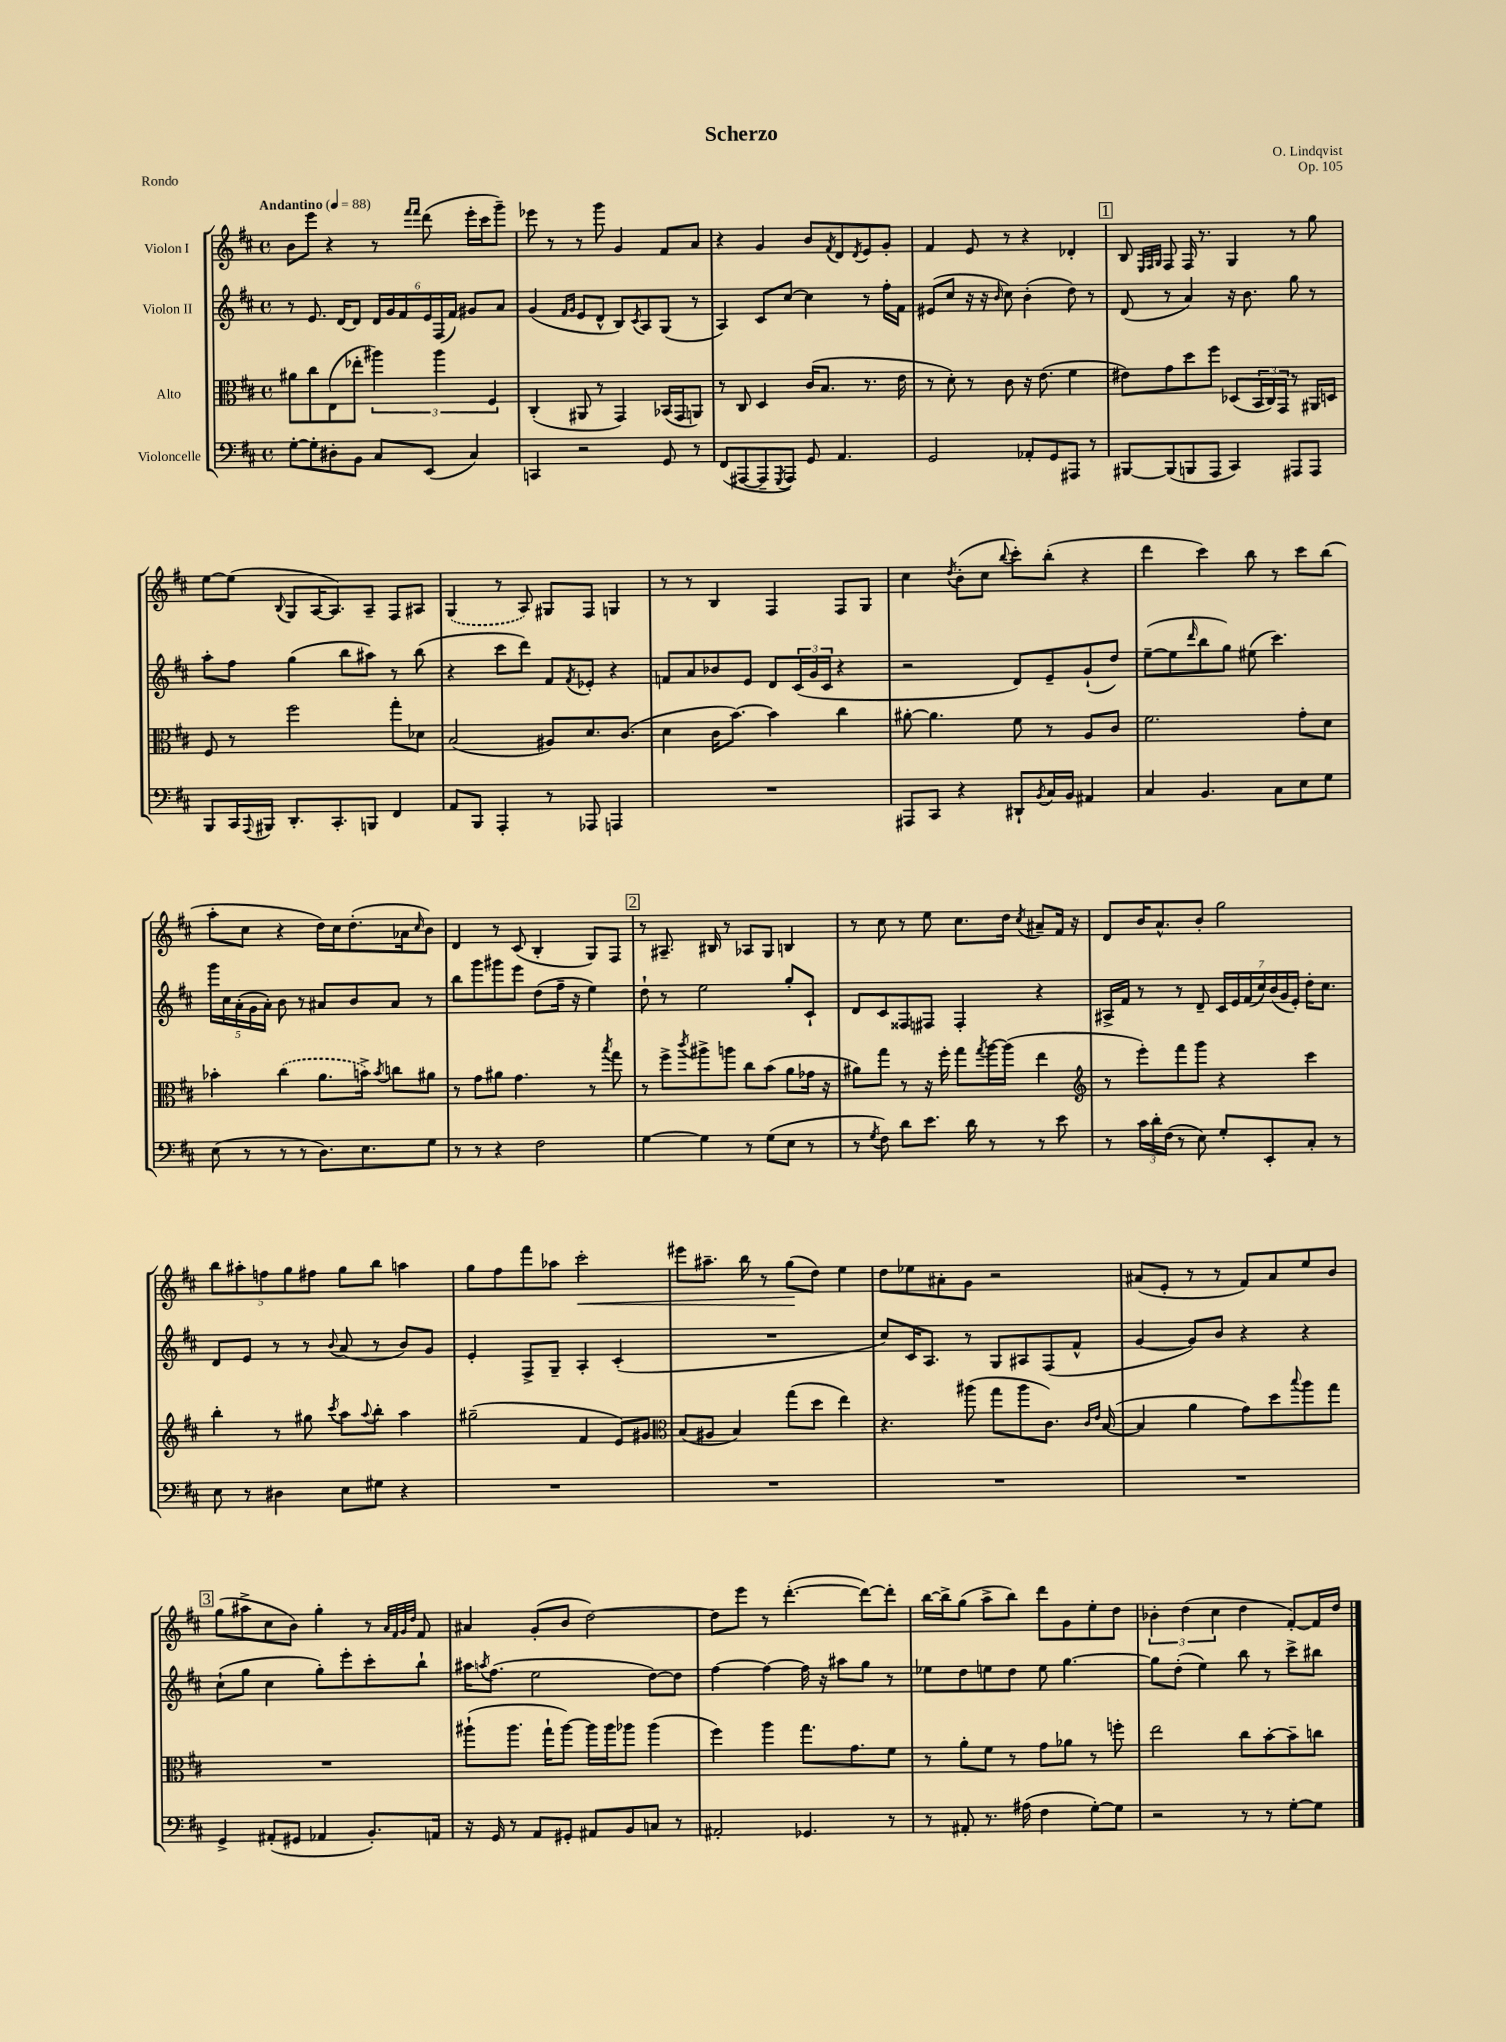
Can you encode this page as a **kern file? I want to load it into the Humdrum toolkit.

**kern	**kern	**kern	**kern
*staff4	*staff3	*staff2	*staff1
*clefF4	*clefC3	*clefG2	*clefG2
*k[f#c#]	*k[f#c#]	*k[f#c#]	*k[f#c#]
*M4/4	*M4/4	*M4/4	*M4/4
*met(c)	*met(c)	*met(c)	*met(c)
*MM88	*MM88	*MM88	*MM88
[8G'	8a#	8r	8b
8G']	8cc#	8.e	8eee
8D#'	(8E	.	4r
.	.	[16d	.
8BB	8ee-'	8d]	.
8C#	6aa#)	24d	8r
.	.	24g	.
.	.	24f#	.
.	.	.	16qqfff#
.	.	.	16qqfff#
(8EE	.	24e	(8ddd
.	6aa#	(24F#	.
.	.	24f#)	.
4C#)	.	8g#	16eee'
.	.	.	16ccc#
.	6F#	.	.
.	.	8a	8ggg~)
=	=	=	=
4CC	(4C#'	(4g	8eee-
.	.	.	8r
.	.	16qqf#	.
.	.	16qqg	.
2r	8AA#	8e	8r
.	8r	8d^^	8ggg
.	4GG)	8B)	4g
.	.	8qc#	.
.	.	8A	.
8GG	(16BB-	(8G	8f#
.	16GG	.	.
8r	8AA)	8r	8a
=	=	=	=
(8FF#	8r	4A)	4r
[8AAA#	8C#	.	.
8AAA#~]	4D	8c#	4g
8qGGG	.	.	.
8AAA#)	.	[8cc#	.
8GG	(16c#	4cc#]	8b
.	8.B	.	.
.	.	.	8qf#
4.AA	.	.	8d
.	.	.	8qd
.	8.r	8r	8e
.	.	16ff#'	8g'
.	16e	16f#	.
=	=	=	=
2GG	8r	(8e#	4f#
.	8d')	8cc#	.
.	8r	16r	8e
.	.	16r	.
.	.	16qqb	.
.	8c#	8cc#)	8r
8AA-'	16r	(4b'	4r
.	(8.e	.	.
8GG	.	.	.
8AAA#	4f#	8dd)	4d-'
8r	.	8r	.
=	=	=	=
[8BBB#	8e#)	(8d	8B
.	.	.	32qqE
.	.	.	32qqF#
.	.	.	32qqG
(8BBB#]	8g	8r	8F#
8BBB	8dd	4a)	16F#
.	.	.	8.r
8AAA	8ff#	.	.
4CC#)	(8D-	16r	4G
.	.	8.b	.
.	24BB	.	.
.	24C#)	.	.
.	24GG	.	.
8AAA#	8r	8gg	8r
8AAA#	16AA#	8r	8gg
.	16D	.	.
=	=	=	=
8BBB	8F#	8aa'	[8ee
16CC#	8r	8ff#	(8ee]
8qqAAA	.	.	.
16BBB#	.	.	.
.	.	.	8qqB
8.DD'	2ff#	(4gg	8G
.	.	.	[16A
8.CC#'	.	.	8.A])
.	.	8bb	.
8BBB	.	8aa#)	8A~
4FF#	8gg'	8r	8F#
.	8d-	(8bb	8A#
=	=	=	=
8AA	(2B	4r	(4G
8BBB	.	.	.
4AAA'	.	8ccc#	8r
.	.	8ddd)	8A)
8r	8A#)	8f#	8G#
.	.	8qf#	.
8AAA-	8.d	8e-'	8F#
4AAA	.	4r	4G
.	(8.c#	.	.
=	=	=	=
1r	4d	8f	8r
.	.	8a	8r
.	16c#	8b-	4B
.	[8.b)	.	.
.	.	8e	.
.	4b]	8d	4F#
.	.	(24c#	.
.	.	24g	.
.	.	24c#	.
.	4cc#	4r	8F#
.	.	.	8G
=	=	=	=
8AAA#	[8a#'	2r	4cc#
8CC#	4.a#]	.	.
.	.	.	8qdd
4r	.	.	(8b'
.	.	.	8cc#
.	.	.	8qqbb
8DD#`	8f#	8d)	8ccc#')
8qBB	.	.	.
16C#	8r	8e~	(8bb'
16BB	.	.	.
4AA#	8A	(8g`	4r
.	8c#	8dd)	.
=	=	=	=
4C#	2.f#	([8ee~	4ddd
.	.	8ee]	.
.	.	16qqddd	.
4.BB	.	8bb	4ccc#)
.	.	8gg)	.
.	.	(8ee#	8bb
8C#	.	4.ccc#)	8r
8E	8g'	.	8ccc#
8G	8d	.	(8bb
=	=	=	=
(8E	4b-'	20ggg	8aa'
.	.	20cc#	.
.	.	(20a'	.
8r	.	.	8cc#
.	.	20g	.
.	.	20a')	.
8r	(4cc#	8b	4r
8r	.	8r	.
8.D)	8.a	8a#	16dd)
.	.	.	16cc#
.	.	8b	(8.dd'
8.E	16b^)	.	.
.	8qb	.	.
.	8cc	8a#	.
.	.	.	16a-
.	.	.	16qqcc#
8G	8a#	8r	8b)
=	=	=	=
8r	8r	8bb	4d
8r	8g	8ggg	.
4r	8a#	8ggg#	8r
.	4.g	8eee	(8c#
2F#	.	(8dd	4B'
.	.	16ff#~	.
.	.	16r	.
.	8r	4ee)	8G)
.	8qbb	.	.
.	8gg	.	8F#
=	=	=	=
[4G	8r	8dd`	8r
.	8ff#^	8r	8.A#~
.	8qccc#	.	.
4G]	8aa#^	2ee	.
.	.	.	16B#
.	8aa	.	8r
8r	8cc#	.	8A-
(8G	(8b	.	8G
8E	8a	8gg'	4B
8r	16g-	8c#`	.
.	16r	.	.
=	=	=	=
8r	8a#)	8d	8r
8qG	.	.	.
8F#)	8gg	8c#	8cc#
8d	8r	8F##	8r
8.e	16r	8F#	8ee
.	16ff#'	.	.
.	8gg	4F#'	8.cc#
16d	.	.	.
.	8qgg	.	.
8r	[16aa	.	.
.	(16aa]	.	16dd
.	.	.	8qcc#
8r	4ee	4r	8a#~
8e	.	.	16f#
.	.	.	16r
=	=	=	=
*	*clefG2	*	*
8r	8r	16A#^	8d
.	.	16f#	.
24c#	8eee')	8r	16b
24d'	.	.	.
.	.	.	8.a^^
(24F#	.	.	.
8r	8fff#	8r	.
8E)	8ggg	8d~	8b'
8G'	4r	28c#	2gg
.	.	28e	.
.	.	(28f#	.
.	.	28cc#)	.
8EE'	.	.	.
.	.	(28b	.
.	.	28g	.
.	.	28e')	.
8C#'	4ccc#	16dd'	.
.	.	8.cc#	.
8r	.	.	.
=	=	=	=
8E	4bb'	8d	10bb
.	.	.	10aa#'
8r	.	8e	.
.	.	.	10ff
4D#	8r	8r	.
.	.	.	10gg
.	8gg#	8r	.
.	.	.	10ff#
.	8qccc#	8qqb	.
8E	8aa	(8a	8gg
.	8qqaa	.	.
8G#	8bb'	8r	8bb
4r	4aa	8b)	4aa
.	.	8g	.
=	=	=	=
1r	(2gg#~	4e'	8gg
.	.	.	8ff#
.	.	8F#^	8fff#
.	.	8G~	8aa-
.	4f#	4A'	2ccc#'
.	8e)	(4c#'	.
.	8g#	.	.
=	=	=	=
*	*clefC3	*	*
1r	(8B	1r	8eee#
.	8A#	.	8.aa#~
.	4B)	.	.
.	.	.	16bb
.	.	.	8r
.	(8gg	.	(8gg
.	8dd	.	8dd)
.	4ee)	.	4ee
=	=	=	=
1r	4.r	8cc#)	8dd
.	.	16c#	8ee-
.	.	8.A	.
.	.	.	8a#'
.	(8aa#	8r	8g
.	8gg	8G	2r
.	8aa#	8A#	.
.	8.c#)	(8F#	.
.	.	8f#^^	.
.	16qqc#	.	.
.	16qqe	.	.
.	([16B	.	.
=	=	=	=
1r	4B]	[4g	(8a#
.	.	.	8e'
.	4a	8g])	8r
.	.	8b	8r
.	8g)	4r	8f#)
.	8dd	.	8a#
.	8qqbb	.	.
.	8aa	4r	8ee
.	8gg	.	8b
=	=	=	=
4GG^	1r	(8cc#`	(8gg
.	.	8gg	8aa#^
(8AA#'	.	4cc#	8cc#
8GG#	.	.	8b)
4AA-	.	8gg')	4gg'
.	.	8eee'	.
8.BB')	.	8ccc#'	8r
.	.	.	32qqa
.	.	.	32qqf#
.	.	.	32qqg
.	.	.	32qqdd
.	.	8bb`	8f#
16AA	.	.	.
=	=	=	=
16r	(8aa#`	16aa#	4a#
.	.	8qaa	.
16GG	.	(8.ff#	.
8r	8.aa#	.	.
8AA	.	2ee	(8g'
.	16gg`	.	.
8GG#'	[8aa#)	.	8b
8AA#	16aa#]	.	[2dd)
.	16aa#	.	.
8BB	8aa-	.	.
8C	(4aa-	[8dd)	.
8r	.	8dd]	.
=	=	=	=
2AA#'	4ff#)	[4ff#	8dd]
.	.	.	8eee
.	4aa	4ff#_	8r
.	.	.	([4.ddd'
4.GG-	8.gg	16ff#]	.
.	.	16r	.
.	.	8aa#	.
.	8.g	.	.
.	.	8gg	8ddd_)
8r	8f#	8r	8ddd']
=	=	=	=
8r	8r	8ee-	[16bb
.	.	.	16bb^]
8AA#'	8a'	8dd	(8gg
8.r	8f#	8ee	8aa^
.	8r	8dd	8bb)
(16A#	.	.	.
4F#	8g	8ee	8ddd
.	8a-	[4.gg	8g
[8G')	8r	.	8ee'
8G]	8ff'	.	8dd
=	=	=	=
2r	2ee	8gg]	6b-'
.	.	(8dd'	.
.	.	.	(6dd
.	.	4ee)	.
.	.	.	6cc#
8r	8cc#	8bb	4dd
8r	[8b'	8r	.
[8G'	8b~]	8ccc#^	[8f#')
8G]	8cc	8bb#	16f#]
.	.	.	16dd
==	==	==	==
*-	*-	*-	*-
